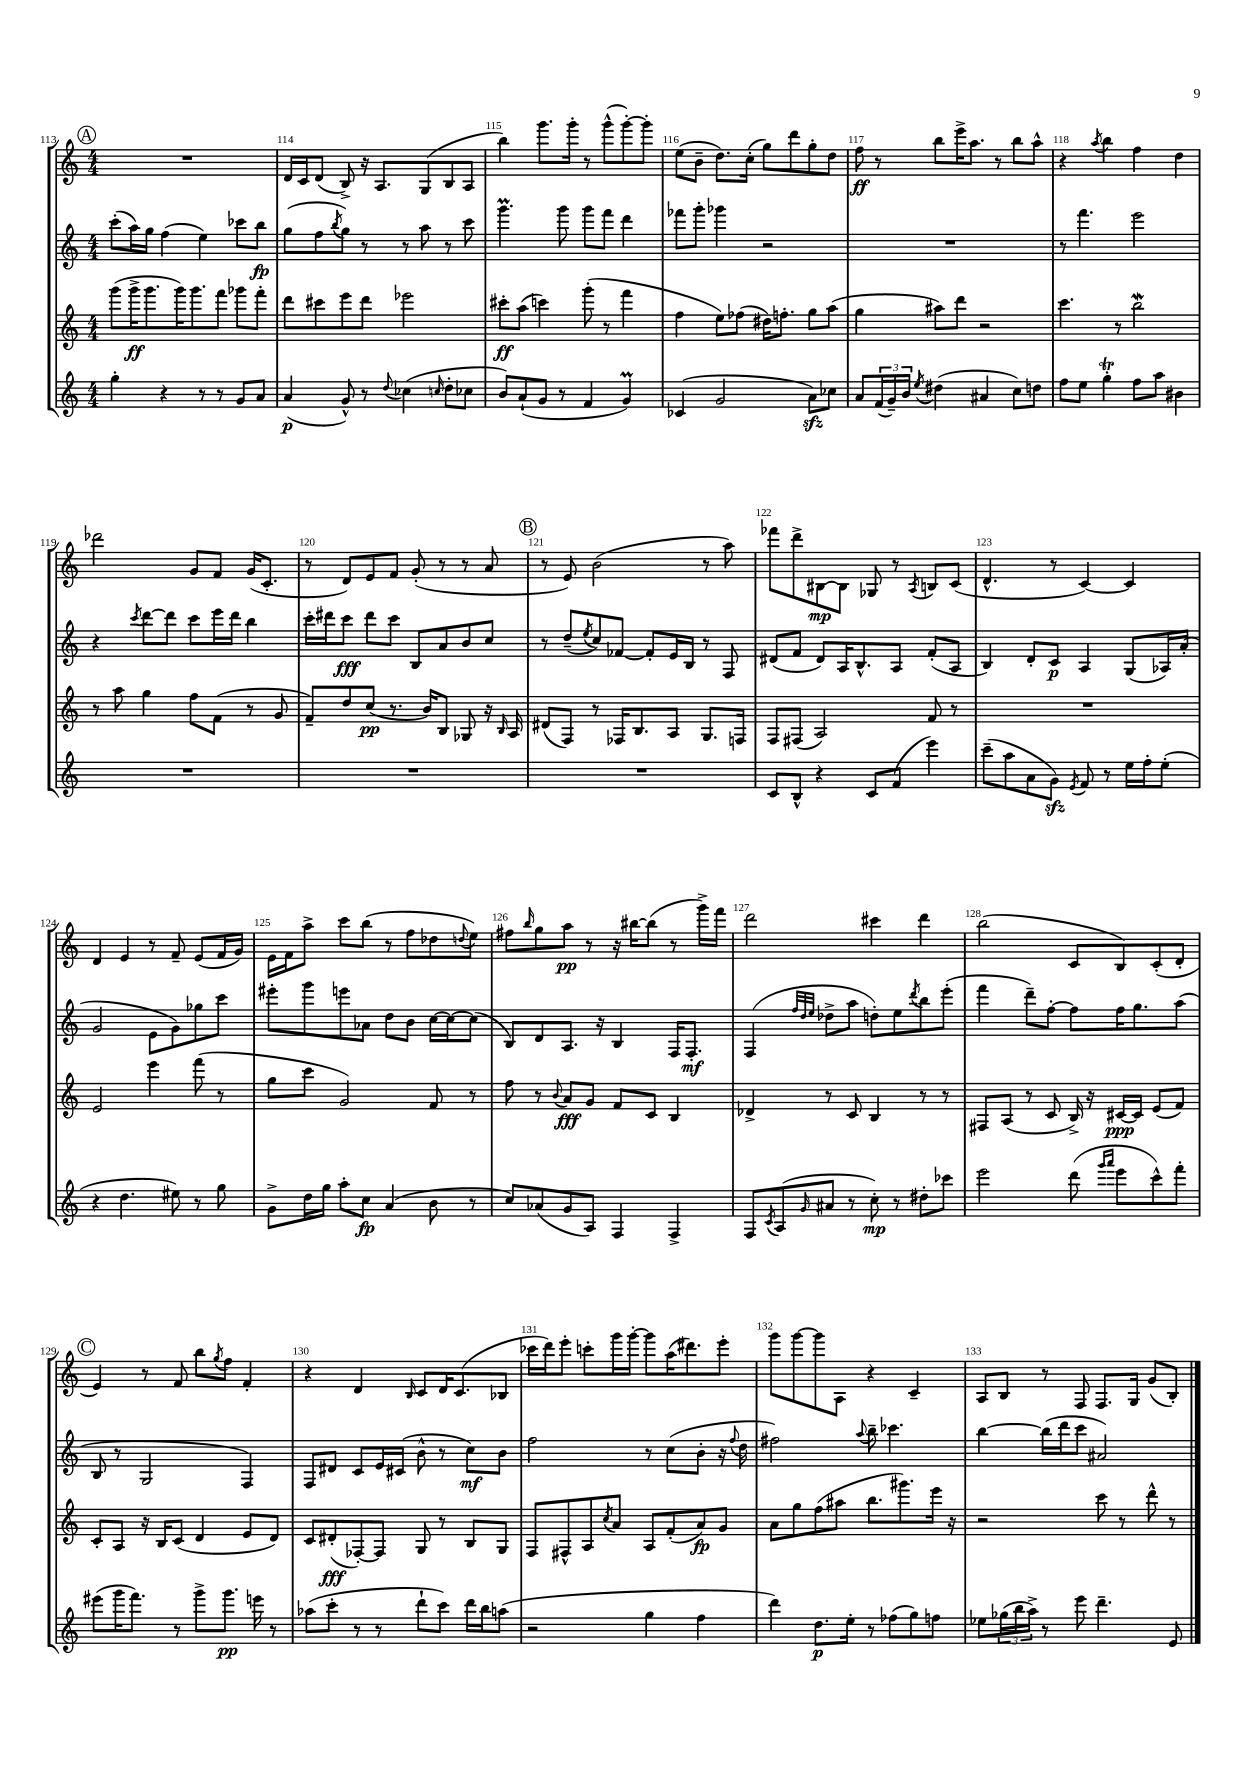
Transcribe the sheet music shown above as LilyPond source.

<<
\new StaffGroup <<
\new Staff = "s0" {
    \clef treble \key c \major \numericTimeSignature \time 4/4
    \mark \markup { \circle "A" } R1 |
    d'16 c'16 d'8( b8->) r16 a8. g8( b8 a8 |
    b''4) g'''8. g'''16-. r8 g'''8-^( g'''8~-.) g'''8-. |
    e''8( b'8-- d''8.) c''16-.( g''8) d'''8 g''8-. d''8 |
    f''8\ff r8 b''8 e'''16-> a''8. r8 b''8 a''8-^ |
    r4 \acciaccatura { a''8 } b''4 f''4 d''4 |
    des'''2 g'8 f'8 g'16( c'8.-. |
    r8 d'8) e'8 f'8 g'8-.( r8 r8 a'8 |
    \mark \markup { \circle "B" } r8 e'8) b'2( r8 a''8) |
    fes'''8 d'''8-> bis8~\mp bis8 ges8 r8 \acciaccatura { a8 } b8 c'8( |
    d'4.-^ r8 c'4~) c'4 |
    d'4 e'4 r8 f'8-- e'8( f'16 g'16) |
    e'16 f'16 a''8-> c'''8 b''8( r8 f''8 des''8 \appoggiatura { d''8 } e''8) |
    fis''8 \grace { b''16 } g''8 a''8\pp r8 r16 bis''16~ bis''8( r8 g'''16->) f'''16 |
    d'''2 cis'''4 d'''4 |
    b''2( c'8 b8) c'8-.( d'8-. |
    \mark \markup { \circle "C" } e'4) r8 f'8 b''8 \acciaccatura { g''8 } f''8 f'4-. |
    r4 d'4 \grace { b16 } c'8 d'16 c'8.( bes8 |
    ces'''16 d'''16) e'''8-. c'''8-. g'''16 g'''16~-. g'''8 a''16( dis'''8.) e'''8-. |
    g'''8 g'''8~ g'''8 a8 r4 c'4-- |
    a8 b8 r8 f8 f8. g16 g'8( b8-.) \bar "|." |
}
\new Staff = "s1" {
    \clef treble \key c \major \numericTimeSignature \time 4/4
    \mark \markup { \circle "A" } c'''8-.( a''16) g''16 f''4( e''4) ces'''8 b''8\fp |
    g''8( f''8 \acciaccatura { b''8 } g''8) r8 r8 a''8 r8 c'''8 |
    g'''4.\prall g'''8 g'''8 f'''8 d'''4 |
    fes'''8 g'''8-. ges'''4 r2 |
    R1 |
    r8 f'''4. e'''2 |
    r4 \acciaccatura { c'''8 } d'''8~ d'''8 c'''8 e'''16 d'''16 b''4 |
    c'''16-. dis'''16 c'''8\fff dis'''8 c'''8 b8 a'8 b'8 c''8 |
    \mark \markup { \circle "B" } r8 d''8--( \acciaccatura { e''8 } c''8) fes'8~ fes'8-. e'16 b16 r8 f8 |
    dis'8( f'8 dis'8) a16 b8.-^ a8 f'8-.( a8 |
    b4) d'8-. c'8\p a4 g8( aes16) a'16-.( |
    g'2 e'8 g'8) ges''8 c'''8 |
    eis'''8-. g'''8 e'''8 aes'8 d''8 b'8 c''16~ c''16~ c''8( |
    b8) d'8 a8. r16 b4 f16 f8.-.\mf |
    f4( \grace { f''32 d''32 e''32 } des''8-> a''8 d''8-.) e''8 \acciaccatura { d'''8 } b''8 e'''8-.( |
    f'''4 d'''8--) f''8~-. f''8 f''16 g''8. a''8( |
    \mark \markup { \circle "C" } b8 r8 g2 f4) |
    f8 dis'8 c'8 e'16 cis'16( b'8-^ r8 c''8\mf) b'8 |
    f''2 r8 c''8( b'8-. r16 \appoggiatura { f''8 } d''16 |
    fis''2) \appoggiatura { a''8 } b''8-- ces'''4. |
    b''4~ b''16( d'''16 c'''8 ais'2) \bar "|." |
}
\new Staff = "s2" {
    \clef treble \key c \major \numericTimeSignature \time 4/4
    \mark \markup { \circle "A" } g'''8( g'''16->\ff g'''8. g'''16) g'''8. f'''8 ges'''8 f'''8-. |
    d'''8 cis'''8 e'''8 d'''8 ees'''2 |
    cis'''8-.\ff a''8( c'''4) g'''8-.( r8 f'''4 |
    f''4 e''8) fes''8( dis''16) f''8.-. g''8 a''8( |
    g''4 ais''8) d'''8 r2 |
    c'''4. r8 b''2\mordent |
    r8 a''8 g''4 f''8 f'8( r8 g'8 |
    f'8--) d''8 c''8\pp( r8. b'16) b8 ges8 r16 \grace { b16 } a16 |
    \mark \markup { \circle "B" } dis'8( f8) r8 fes16 b8. a8 g8. f16 |
    f8 fis8( a2) f'8 r8 |
    R1 |
    e'2 e'''4 f'''8( r8 |
    g''8 c'''8 g'2) f'8 r8 |
    f''8 r8 \appoggiatura { b'8 } a'8\fff g'8 f'8 c'8 b4 |
    des'4-> r8 c'8 b4 r8 r8 |
    fis8 a8( r8 c'8 b16->) r16 cis'16~\ppp cis'16 e'8( f'8) |
    \mark \markup { \circle "C" } c'8-. a8 r16 b16 c'8( d'4 e'8 d'8) |
    c'8 dis'8-.\fff( fes8~-.) fes8 g8 r8 b8 g8 |
    f8 fis8-^ a8 \acciaccatura { c''8 } a'8 a8 f'8-.( a'8\fp) g'8 |
    a'8 g''8 f''8( ais''8 b''8. gis'''8.) e'''16 r16 |
    r2 c'''8 r8 d'''8-^ r8 \bar "|." |
}
\new Staff = "s3" {
    \clef treble \key c \major \numericTimeSignature \time 4/4
    \mark \markup { \circle "A" } g''4-. r4 r8 r8 g'8 a'8 |
    a'4\p( g'8-^) r8 \appoggiatura { d''8 } ces''4( \grace { c''16 } d''8-. ces''8 |
    b'8) a'8-!( g'8 r8 f'4 g'4\prall) |
    ces'4( g'2 a'8\sfz) ces''8 |
    a'8 \tuplet 3/2 { f'16( g'16--) b'16 } \acciaccatura { e''8 } dis''4( ais'4 c''8) d''8 |
    f''8 e''8 g''4-.\trill f''8 a''8 bis'4 |
    R1 |
    R1 |
    \mark \markup { \circle "B" } R1 |
    c'8 b8-^ r4 c'8 f'8( e'''4) |
    c'''8--( a''8 a'8 g'8\sfz) \acciaccatura { e'8 } f'8 r8 e''16 f''16-. e''8-.( |
    r4 d''4. eis''8) r8 g''8 |
    g'8-> d''16 g''16 a''8-. c''8\fp a'4( b'8 r8 |
    c''8) aes'8( g'8 a8) f4 f4-> |
    f8 \acciaccatura { c'8 } a8( \grace { g'16 } ais'8 r8 c''8-.\mp) r8 dis''8-. ces'''8 |
    e'''2 d'''8( \grace { g'''16 a'''16 } e'''8 c'''8-^) f'''8-. |
    \mark \markup { \circle "C" } eis'''8( g'''16 f'''8.) r8 g'''8-> g'''8.\pp e'''16 r8 |
    aes''8( c'''8-. r8 r8 d'''8-! c'''8) d'''16 b''16 a''8( |
    r2 g''4 f''4 |
    d'''4) d''8.\p e''16-. r8 fes''8( g''8) f''8 |
    ees''8 \tuplet 3/2 { ges''16( b''16 a''16->) } r8 e'''8 d'''4.-- e'8 \bar "|." |
}
>>
>>
\layout { \context { \Score currentBarNumber = #113 \override BarNumber.break-visibility = ##(#f #t #t) barNumberVisibility = #all-bar-numbers-visible } }
